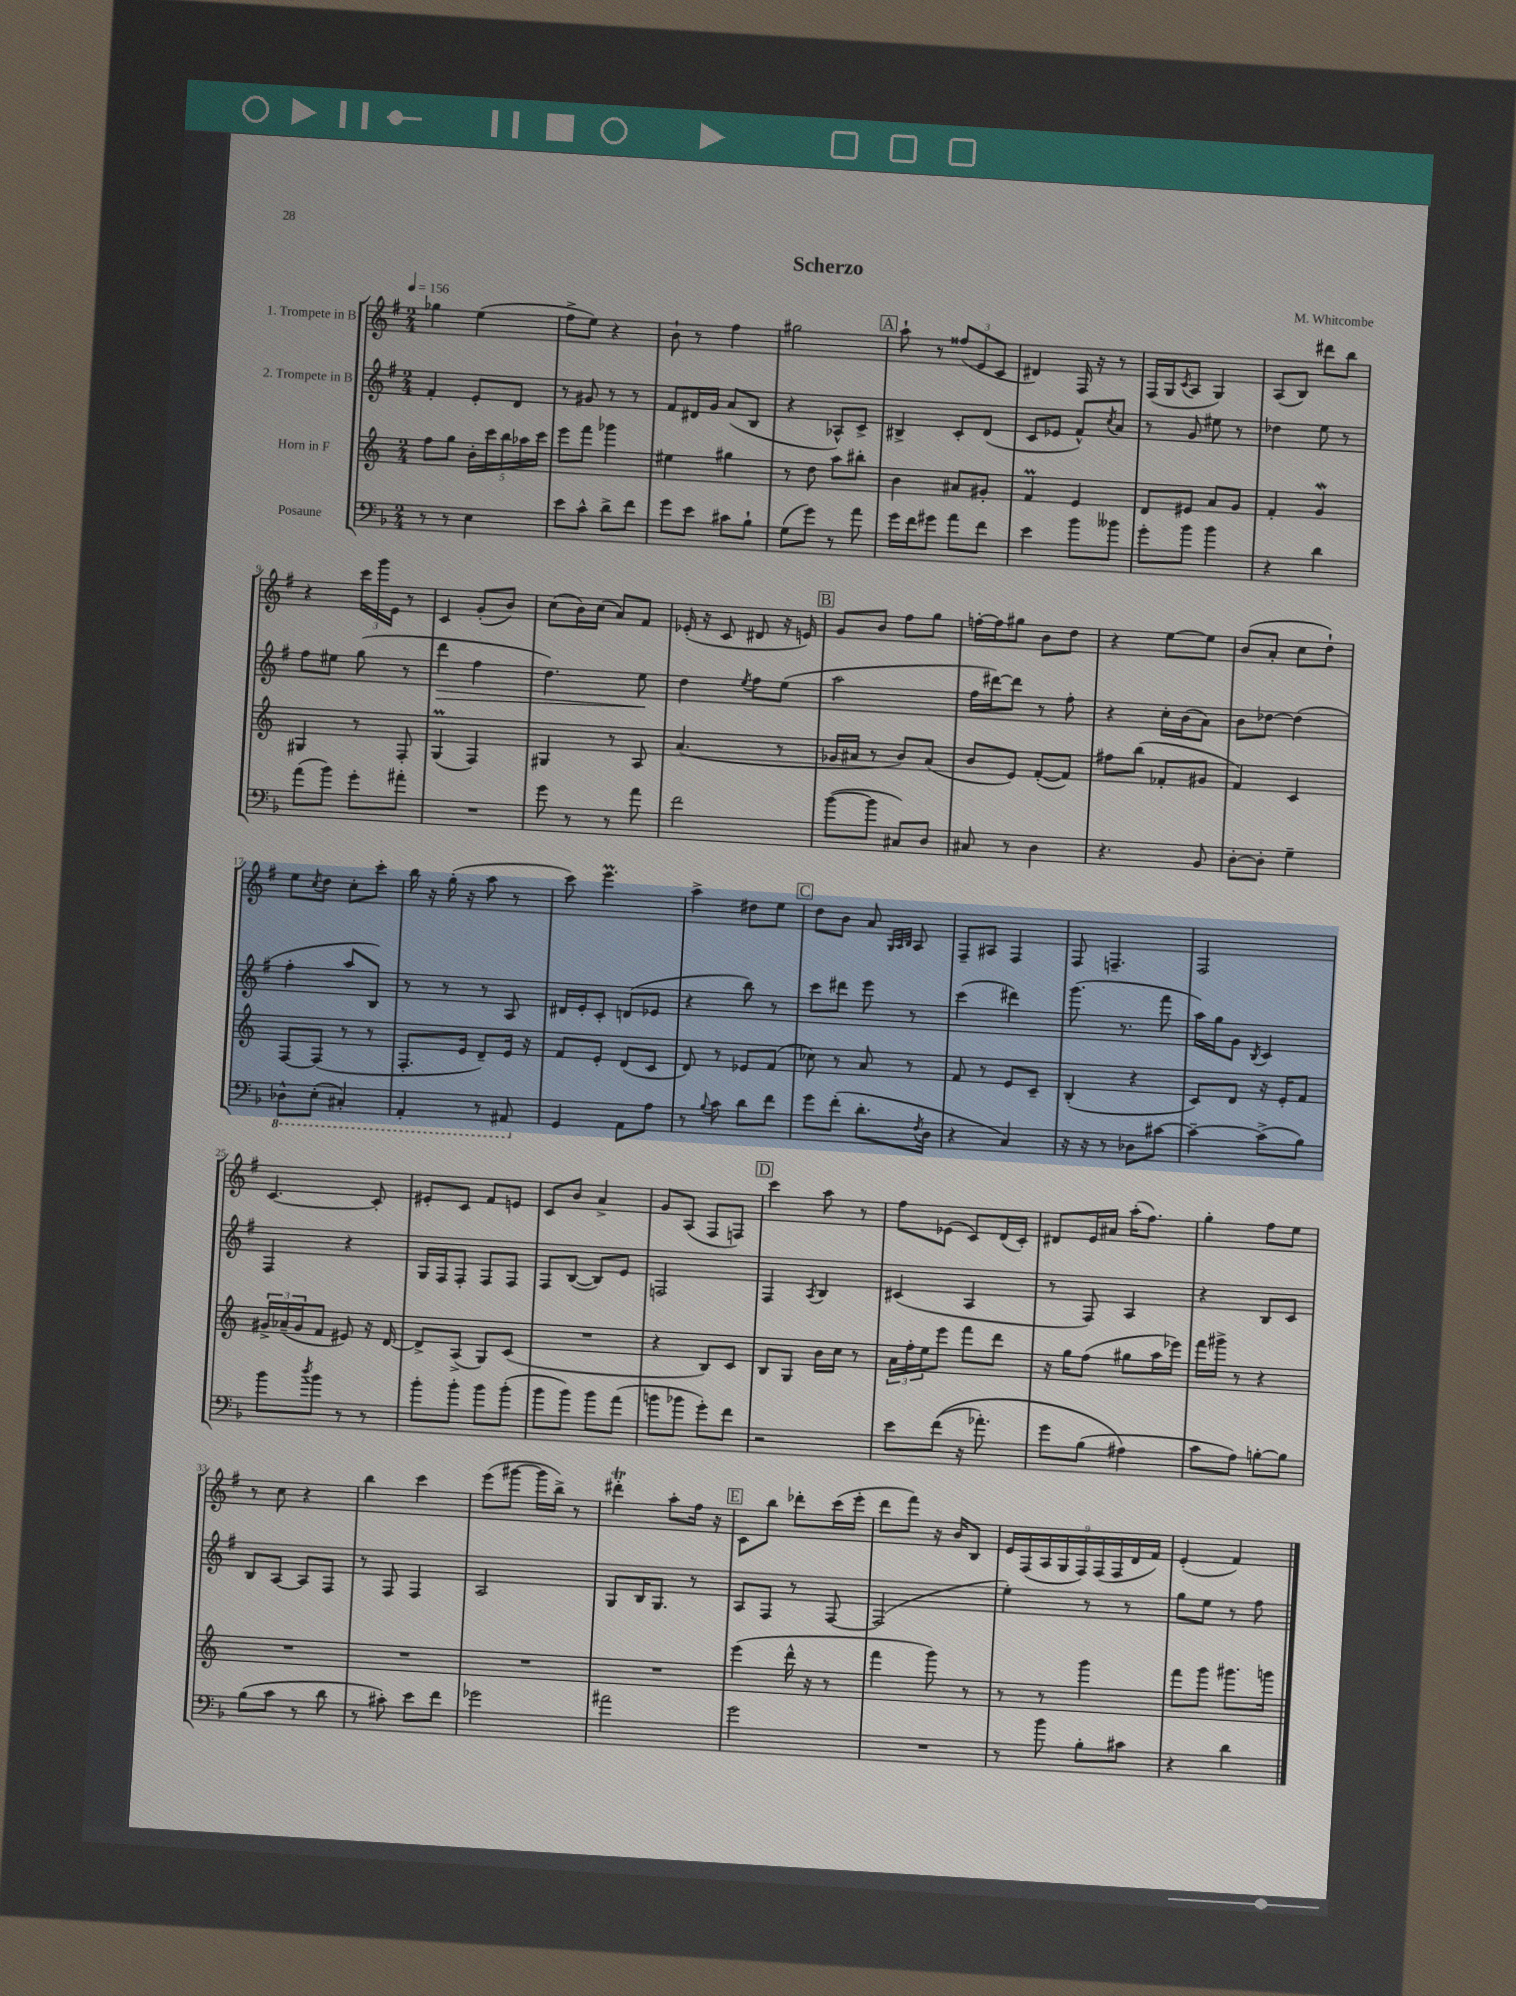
\header { title = "Scherzo" composer = "M. Whitcombe" }
<<
\new StaffGroup <<
\new Staff = "s0" \with { instrumentName = "1. Trompete in B" } {
    \clef treble \key g \major \numericTimeSignature \time 2/4 \tempo 4 = 156
    ges''4 e''4( |
    fis''8-> e''8) r4 |
    b'8-! r8 fis''4 |
    gis''2 |
    \mark \markup { \box "A" } a''8-! r8 \tuplet 3/2 { fisis''8( e'8 c'8 } |
    dis'4) fis16 r16 r8 |
    fis16( g16 \acciaccatura { c'8 } a8 g4) |
    a8( b8) dis'''8 b''8 |
    r4 \tuplet 3/2 { c'''16 g'''16 e'16 } r8 |
    c'4 g'8-.( b'8) |
    c''8( b'16) c''16( a'8) fis'8 |
    ees'16-.( r16 c'8 dis'8 r16 e'16) |
    \mark \markup { \box "B" } g'8 b'8 fis''8 g''8 |
    f''16~-. f''16 gis''8 b'8 d''8 |
    r4 e''8~ e''8 |
    b'8( a'8-. c''8 d''8-!) |
    e''8 \acciaccatura { c''8 } d''8 c''8-. c'''8-. |
    b''16 r16 g''16-.( r16 a''8 r8 |
    c'''8) e'''4.\prall |
    a''4-> dis''8 e''8 |
    \mark \markup { \box "C" } d''8 b'8 a'8 \grace { g32 a32 b32 } a8 |
    fis8-- ais8 fis4 |
    fis8 f4.-- |
    fis2 |
    c'4.~ c'8-. |
    eis'8-. c'8 fis'8 e'8 |
    c'8 b'8 a'4-> |
    g'8 a8( fis8 f8) |
    \mark \markup { \box "D" } c'''4 a''8 r8 |
    fis''8 ees'8( c'8) d'16( c'16-.) |
    dis'8 e'16 ais'16 a''16-.( fis''8.) |
    g''4-. fis''8 e''8 |
    r8 c''8 r4 |
    b''4 c'''4 |
    e'''8( gis'''8~ gis'''16 b''16->) r8 |
    dis'''4-.\trill a''8-. fis''16 r16 |
    \mark \markup { \box "E" } c'8 b''8 des'''8-. c'''16( e'''16-. |
    d'''8 fis'''8) r16 b'16 b8 |
    \tuplet 9/8 { e'16 fis16( a16 g16 fis16) fis16( fis16 d'16 fis'16) } |
    e'4-.( fis'4) \bar "|." |
}
\new Staff = "s1" \with { instrumentName = "2. Trompete in B" } {
    \clef treble \key g \major \numericTimeSignature \time 2/4
    fis'4-. e'8-. d'8 |
    r8 gis'8 r8 r8 |
    fis'8 dis'16 g'16 a'8( b8 |
    r4 aes8-^) c'8-> |
    \mark \markup { \box "A" } bis4-> c'8-. d'8( |
    c'8 ees'8 fis'8-^) \acciaccatura { c''8 } a'8 |
    r8 g'8 eis''8 r8 |
    des''4 e''8 r8 |
    fis''8 eis''8 g''8( r8 |
    d'''4\> fis''4 |
    d''4.) e''8\! |
    d''4 \acciaccatura { e''8 } fis''8 e''8( |
    \mark \markup { \box "B" } a''2 |
    fis''16 dis'''16~) dis'''8 r8 fis''8-. |
    r4 c''16-. b'16( a'8) |
    b'8 des''8~ des''4( |
    fis''4-. a''8 b8) |
    r8 r8 r8 a8 |
    dis'16 e'16-. c'8-. d'8( ees'8 |
    r4 b''8) r8 |
    \mark \markup { \box "C" } c'''8 dis'''8 e'''8 r8 |
    c'''4( dis'''4) |
    g'''8.( r8. fis'''8 |
    a''16) g''16 g'8 \acciaccatura { b8 } c'4 |
    fis4 r4 |
    g16 fis16 fis8-. fis8 fis8 |
    fis8 b8~( b8) e'8 |
    f2 |
    \mark \markup { \box "D" } fis4 \acciaccatura { a8 } b4 |
    cis'4( a4 |
    r8 fis8) a4 |
    r4 b8 c'8 |
    b8 a8~ a8 fis8 |
    r8 fis8 fis4 |
    a2 |
    g8 b16 g8. r8 |
    \mark \markup { \box "E" } a8 fis8 r8 fis8~ |
    fis2( |
    e''4-.) r8 r8 |
    g''8 e''8 r8 fis''8 \bar "|." |
}
\new Staff = "s2" \with { instrumentName = "Horn in F" } {
    \clef treble \key c \major \numericTimeSignature \time 2/4
    f''8 g''8 \tuplet 5/4 { b'16-. c'''16 b''16 aes''16 c'''16 } |
    e'''8 f'''8 ges'''4 |
    eis''4 gis''4 |
    r8 d''8 a''8 bis''8-. |
    \mark \markup { \box "A" } b'4 ais'8 gis'8-. |
    f'4\prall e'4 |
    d'8 eis'8 a'8 g'8 |
    f'4-. g'4\mordent |
    gis4 r8 f8-. |
    g4\prall( f4) |
    gis4 r8 a8 |
    a'4.( r8 |
    \mark \markup { \box "B" } ges'16 ais'16 r8 b'8) ais'8( |
    b'8 e'8) f'8~-.( f'8) |
    fis''8 b''8( fes'8-. gis'8 |
    f'4) c'4 |
    f8~ f8( r8 r8 |
    f8.-. e'16 d'8--) e'16 r16 |
    f'8 e'8-. d'8( c'8 |
    d'8) r8 ees'8 f'8( |
    \mark \markup { \box "C" } ces''8) r8 a'8 r8 |
    f'8 r8 e'8 c'8-- |
    b4-.( r4 |
    c'8) d'8 r16 e'16-. f'8 |
    \tuplet 3/2 { gis'16-> aes'16--( gis'16 } f'8 eis'8) r16 d'16~ |
    d'8-> a8->( g8) c'8( |
    R2 |
    r4 b8) c'8 |
    \mark \markup { \box "D" } b8 g8 b'16 c''16 r8 |
    \tuplet 3/2 { a'16 f''16-. e''16 } e'''8 f'''8 d'''8 |
    r16 g''16 f''8( gis''8 a''16 ees'''16) |
    f'''16 gis'''16-> r8 r4 |
    R2 |
    R2 |
    R2 |
    R2 |
    \mark \markup { \box "E" } e'''4( d'''16-^ r16 r8 |
    f'''4 g'''8) r8 |
    r8 r8 g'''4 |
    f'''8 g'''8 gis'''8. g'''16 \bar "|." |
}
\new Staff = "s3" \with { instrumentName = "Posaune" } {
    \clef bass \key f \major \numericTimeSignature \time 2/4
    r8 r8 e4 |
    e'8 c'8-^ d'8-> f'8 |
    g'8 e'8 cis'8 bes8-! |
    g8( g'8) r8 a'8 |
    \mark \markup { \box "A" } g'16 f'16 gis'8 a'8 f'8 |
    e'4 bes'8 beses'8 |
    g'8-. bes'8 bes'4 |
    r4 d'4 |
    a'8( bes'8) g'8-. ais'8-. |
    R2 |
    g'8 r8 r8 a'8 |
    f'2 |
    \mark \markup { \box "B" } bes'8~( bes'8 cis8) d8 |
    cis8 r8 d4 |
    r4. bes,8 |
    d8~-. d8-. g4-- |
    \ottava #-1 des,8-^ e,8-.( cis,4-.) |
    a,,4-. r8 ais,,8 \ottava #0 |
    g,4 a,8 a8 |
    r8 \appoggiatura { bes8 } c'8 d'8 f'8 |
    \mark \markup { \box "C" } g'8 f'8-.( d'8.-. \acciaccatura { f8 } d16 |
    r4 c4) |
    r16 r16 r8 des8 cis'8~ |
    cis'4~-- cis'8->( bes8) |
    bes'8 \acciaccatura { d''8 } bes'8 r8 r8 |
    bes'8-. bes'8-. bes'8 bes'8-.( |
    bes'8 bes'8) bes'8 a'8( |
    b'8 bes'8 g'8-.) f'8 |
    \mark \markup { \box "D" } r2 |
    e'8 f'8(\( r16 aes'8.-.) |
    g'8 bes8( ais4\) |
    c'8 a8) b8~-. b8 |
    bes8( c'8 r8 d'8 |
    r8 cis'8-.) e'8 f'8 |
    ges'2 |
    ais'2 |
    \mark \markup { \box "E" } g'2 |
    R2 |
    r8 bes'8 bes8-. cis'8 |
    r4 d'4 \bar "|." |
}
>>
>>
